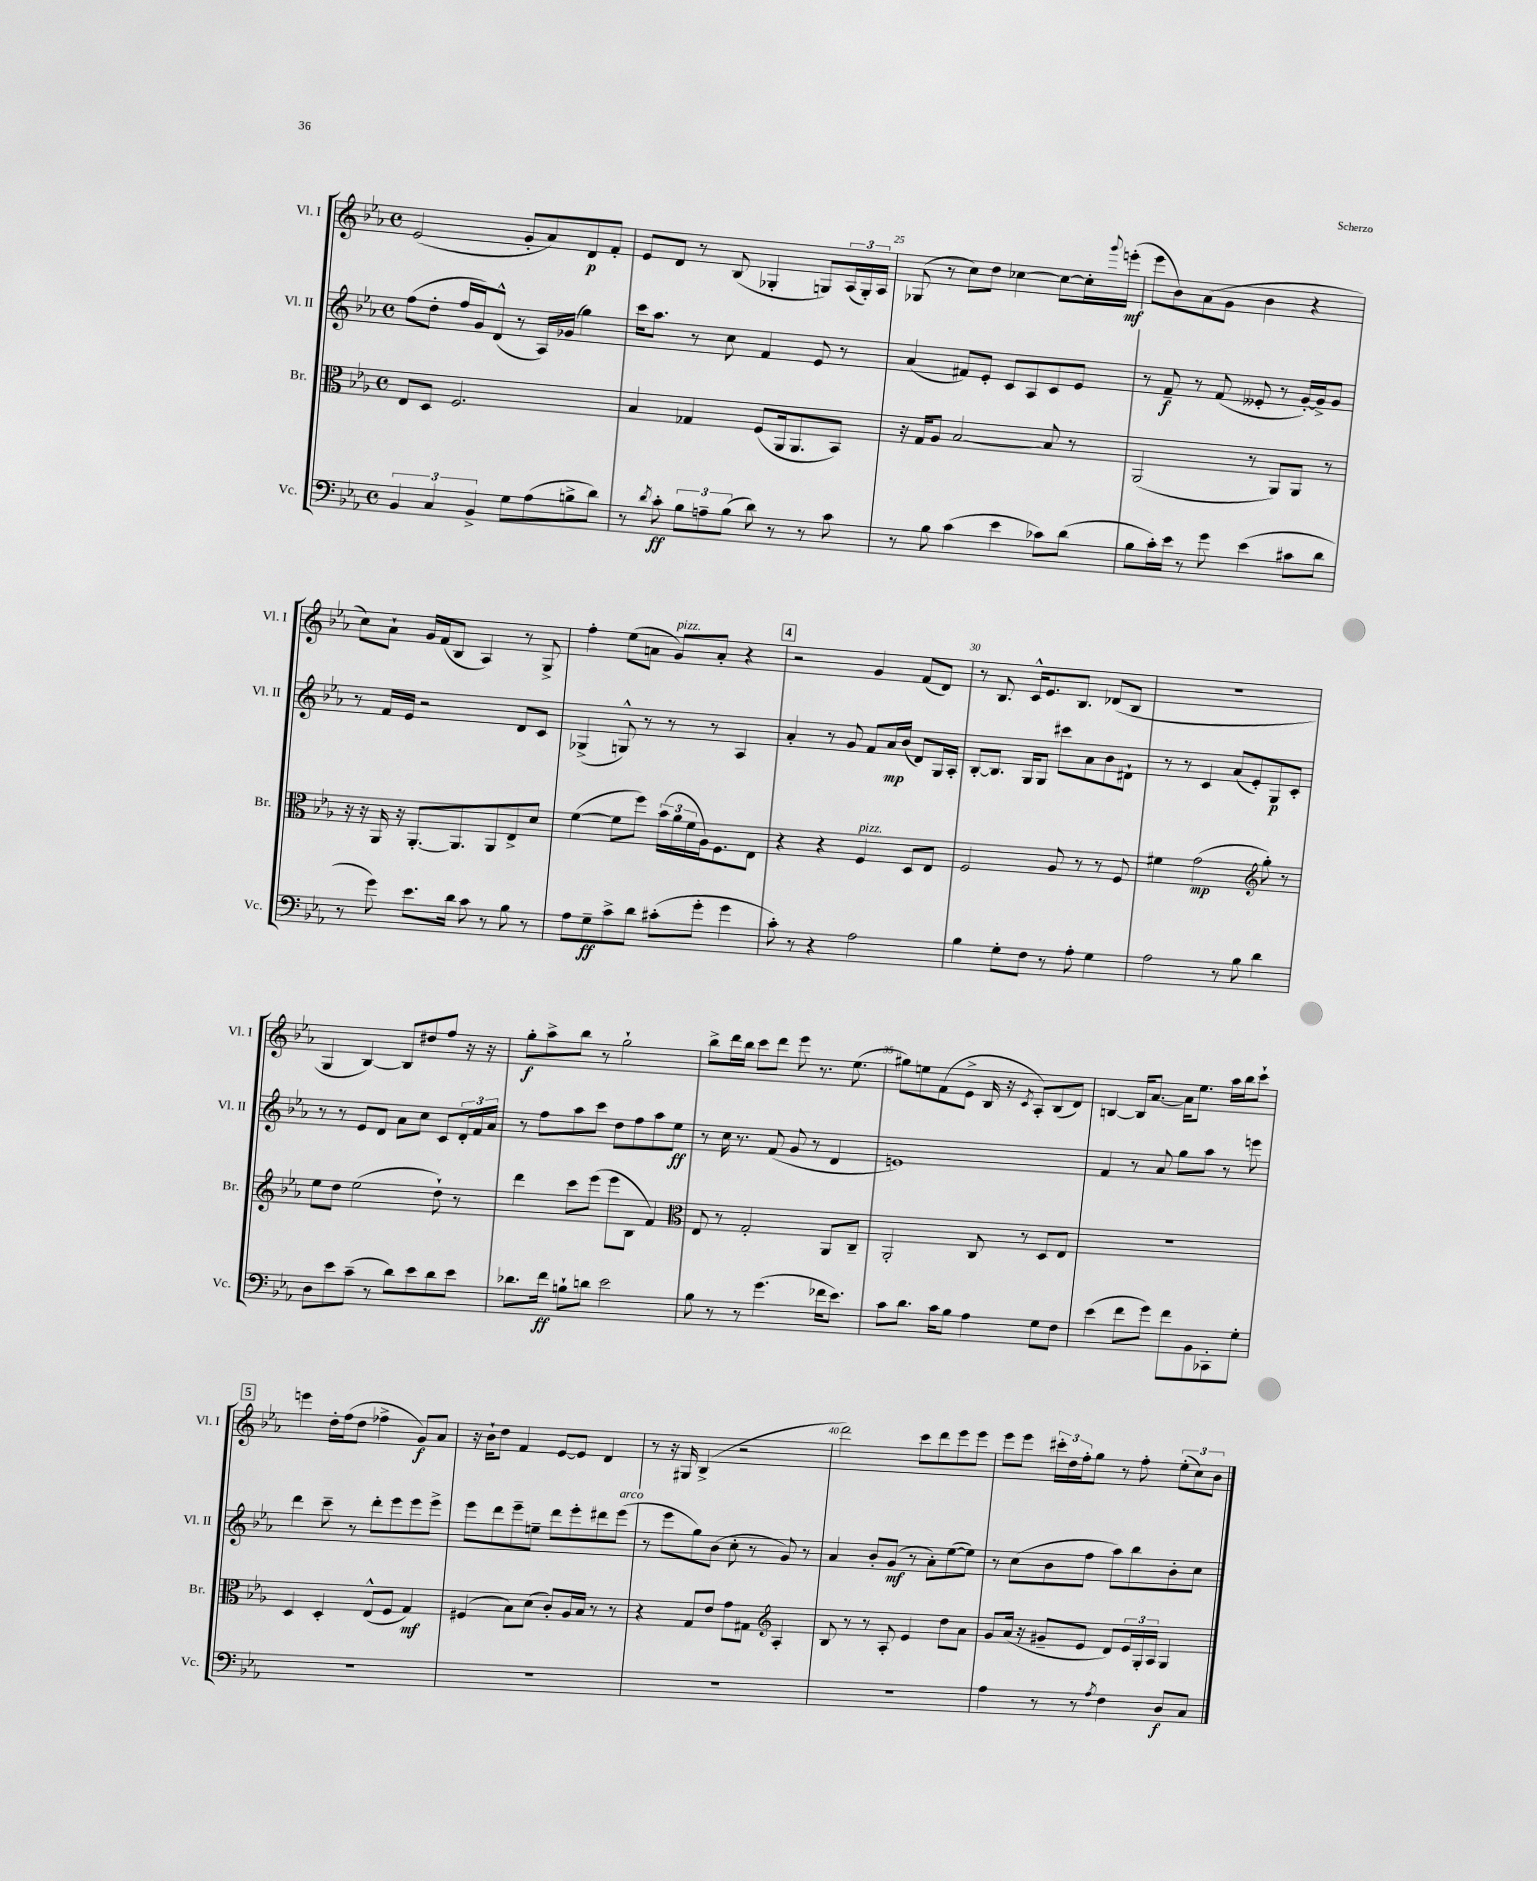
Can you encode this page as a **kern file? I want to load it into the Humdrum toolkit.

**kern	**kern	**kern	**kern
*staff4	*staff3	*staff2	*staff1
*clefF4	*clefC3	*clefG2	*clefG2
*k[b-e-a-]	*k[b-e-a-]	*k[b-e-a-]	*k[b-e-a-]
*M4/4	*M4/4	*M4/4	*M4/4
*met(c)	*met(c)	*met(c)	*met(c)
6BB-/	8E-/L	(8ff\L	(2e-/
.	8D/J	8dd'\J	.
6C/	.	.	.
.	2.F/	16ff/LL	.
.	.	16g/J)	.
6BB-^/	.	.	.
.	.	(8d^^/J	.
8G\L	.	8r	8g'/L
(8A-\	.	16A-/LL)	8a-/)
.	.	(16g-/JJ	.
8B^\	.	4gg\)	8d/
8d\J)	.	.	8f'/J
=	=	=	=
8r	4B-/	16ccc\LK	8e-/L
.	.	8.aa-\J	.
8qd/	.	.	.
8c'\	.	.	8d/J
12B-\L	4G-/	8r	8r
12A~\	.	.	.
.	.	8cc\	(8B-/
(12B-\J	.	.	.
8d\)	(8F/L	4f/	4G-'/
8r	16AA-/k	.	.
.	8.AA-/	.	.
8r	.	8e-/	8G/L)
8c\	8BB-/J)	8r	(24A-/L
.	.	.	24G'/)
.	.	.	24A-/JJ
=	=	=	=
8r	16r	(4a-/	(8G-/
.	16G/LK	.	.
8B-\	8A-/J	.	8r
(4c\	[2B-/	8f#/L)	8cc\L)
.	.	8e-'/J	8dd\J
4e-\	.	8c/L	[4cc-\
.	.	8A-/	.
8c-\L)	8B-/]	8c/	8cc-\_L
(8d\J	8r	8e-/J	16cc-'\]L
.	.	.	8qqggg/
.	.	.	(16eee'\JJ
=	=	=	=
8B-\L	(2AA-/	8r	8eee-\L
16c'\L)	.	8f~/	8b-\)
16e-\JJ	.	.	.
8r	.	8r	(8a-\
8g\	.	(8f/	8g\J
(4e-\	8r	8e--'/	4b-\
.	8AA-/L)	8r	.
8c#\L	8AA-/J	[16g'/LL)	4r
.	.	16g^/]J	.
8d\J	8r	8g/J	.
=	=	=	=
8r	16r	8r	8cc\L)
.	16r	.	.
8g\)	16AA-/	16f/LL	8a-`\J
.	16r	16e-/JJ	.
8.e-\L	[8.AA-'/L	2r	16g/LL
.	.	.	(16f/J
.	.	.	8B-/J
16d\Jk	8.AA-/]	.	.
8c\	.	.	4A-/)
8r	8AA-/	.	.
8B-\	8E-^/	8d/L	8r
8r	8d/J	8c/J	8G^/
=	=	=	=
8A-\L	([4f\	(4G-^/	4ff'\
8G~\	.	.	.
8c^\	8f\]L	8G^^/)	(8ee-\L
8d\J	8ff\J)	8r	8a\J
(8c#'\L	(24b-\LL	8r	8g/L)
.	24a-\	.	.
.	24f\	.	.
8g'\J	16A-\J)	8r	8a'/J
.	8.F\	.	.
4g\	.	4A-/	4r
.	8E-\J	.	.
=	=	=	=
8c'\)	4r	4a-'/	2r
8r	.	.	.
4r	4r	8r	.
.	.	8g/	.
2A-\	4F/	8f/L	4g/
.	.	16a-/L	.
.	.	(16b-/JJ	.
.	8D/L	8d/L)	(8f/L
.	8E-/J	16G/L	8d/J)
.	.	16A-'/JJ	.
=	=	=	=
4B-\	2F/	[8B-'/L	8r
.	.	8.B-/]J	8.B-/
8G'\L	.	.	.
.	.	16G/LK	16c^^/LK
8F\J	.	8G/J	8.e-/
8r	8A-/	8ccc#\L	.
.	.	.	8.B-/J
8A-'\	8r	8a-\	.
4G\	8r	8b-\	(8d-/L
.	8F/	8d#`\J	8B-/J
=	=	=	=
2A-\	4f#\	8r	1r
.	.	8r	.
.	(2g\	4c/	.
8r	.	(8a-/L	.
8B-\	.	8e-'/)	.
*	*clefG2	*	*
4d\	8gg'\)	8G/	.
.	8r	8c'/J	.
=	=	=	=
8D\L	8ee-\L	8r	4G/
8e-\	8dd\J	8r	.
(8c~\J	(2ee-\	8e-/L	[4B-/)
8r	.	8d/J	.
8d\L)	.	8a-\L	8B-/]L
8e-\	.	8cc\J	8dd#/
8d\	8dd`\)	8c/L	8ff/J
8e-\J	8r	24d'/L	16r
.	.	24f/	.
.	.	.	16r
.	.	24a-/JJ	.
=	=	=	=
8.d-\L	4ddd\	8r	8gg'\L
.	.	8ff\L	8aa-^\
16f\Jk	.	.	.
8B`\L	8ccc\L	8aa-\	8bb-\J
8d\J	(8eee-\J	8ccc\J	8r
2e-\	8eee-\L	8dd\L	2gg`\
.	8B-\J	8ff\	.
.	4f/)	8aa-\	.
.	.	8ee-\J	.
=	=	=	=
*	*clefC3	*	*
8B-\	8E-/	8r	8bb-^\L
8r	8r	16cc\	16ddd\L
.	.	8.r	16bb-\JJ
8r	2G'/	.	8ccc\L
(4.g\	.	(8f/	8ddd\J
.	.	8g/	8eee-\
.	.	8r	8.r
16f-\LK	8AA-/L	4d/	.
8.e-\J)	.	.	(8.ee-\
.	8C~/J	.	.
=	=	=	=
8c\L	2AA-'/	1e)	8gg#\L)
8.d\J	.	.	8ee\
.	.	.	(8f\
16c\LK	.	.	.
8B-\J	.	.	8e-^\J
4A-\	8C/	.	16B-/
.	.	.	16r
.	.	.	8qc/
.	8r	.	8A-'/L)
8G\L	8D/L	.	(8B-/
8F\J	8E-/J	.	8d/J)
=	=	=	=
(4e-\	1r	4f/	[4B/
8f\L	.	8r	16B/]LK
.	.	.	[8.a-/J
8g\J)	.	8a-/	.
8f\L	.	8gg\L	16a-\]LK
.	.	.	8.ee-\J
8BB-\	.	8aa-\J	.
8CC-'\	.	8r	16aa-\LL
.	.	.	16bb-\J
8G'\J	.	8eee\	8ccc`\J
=	=	=	=
1r	4D/	4ddd\	4eee\
.	4D'/	8ccc~\	16dd'\LL
.	.	.	(16ff\J
.	.	8r	8dd\J
.	(8E-^^/L	8ddd'\L	4ff-^\
.	8F/J	8eee-\	.
.	4G/)	8eee-\	8g/L)
.	.	8eee-^\J	8a-/J
=	=	=	=
1r	(4F#/	8eee-\L	16r
.	.	.	16b-`\LK
.	.	8ddd\	8dd\J
.	8B-\L)	8eee-~\	4f/
.	(8d\J	8ee~\J	.
.	8c'/L)	8ddd\L	[8e-/L
.	16A-/L	8eee-'\	8e-/]J
.	16B-/JJ	.	.
.	8r	8ddd#\	4d/
.	8r	(8eee-\J	.
=	=	=	=
1r	4r	8r	8r
.	.	8eee-\L	16r
.	.	.	16G#/
.	8G/L	8gg\)	(4B-^/
.	8e-/J	(8b-\J	.
.	8g\L	8cc'\	2r
.	8G#\J	8r	.
*	*clefG2	*	*
.	4A-'/	8g/)	.
.	.	8r	.
=	=	=	=
1r	8B-/	4a-/	2ddd\)
.	8r	.	.
.	8r	8b-'/L	.
.	8A-'/	(8g/J	.
.	4e-/	8r	8ccc\L
.	.	8a-'\L)	8ddd\
.	8dd\L	([8ee-\	8eee-\
.	8a-\J	8ee-\]J)	8eee-\J
=	=	=	=
4A-\	8g/L	8r	8eee-\L
.	(16a-/Jk	(8cc\L	8eee-\J
.	16r	.	.
8r	8g#~/L	8b-\	24ccc#'\LL
.	.	.	24dd\
.	.	.	24ff'\J
8r	8e-/J	8ff\J	8gg\J
8qA-/	.	.	.
4F\	8d/L)	8aa-\L)	8r
.	24e-/L	8bb-\	8ff'\
.	24G'/	.	.
.	24A-/JJ	.	.
8D/L	4G/	8b-'\	(12ee-'\L
.	.	.	12cc\)
8C/J	.	8cc\J	.
.	.	.	12b-\J
==	==	==	==
*-	*-	*-	*-
